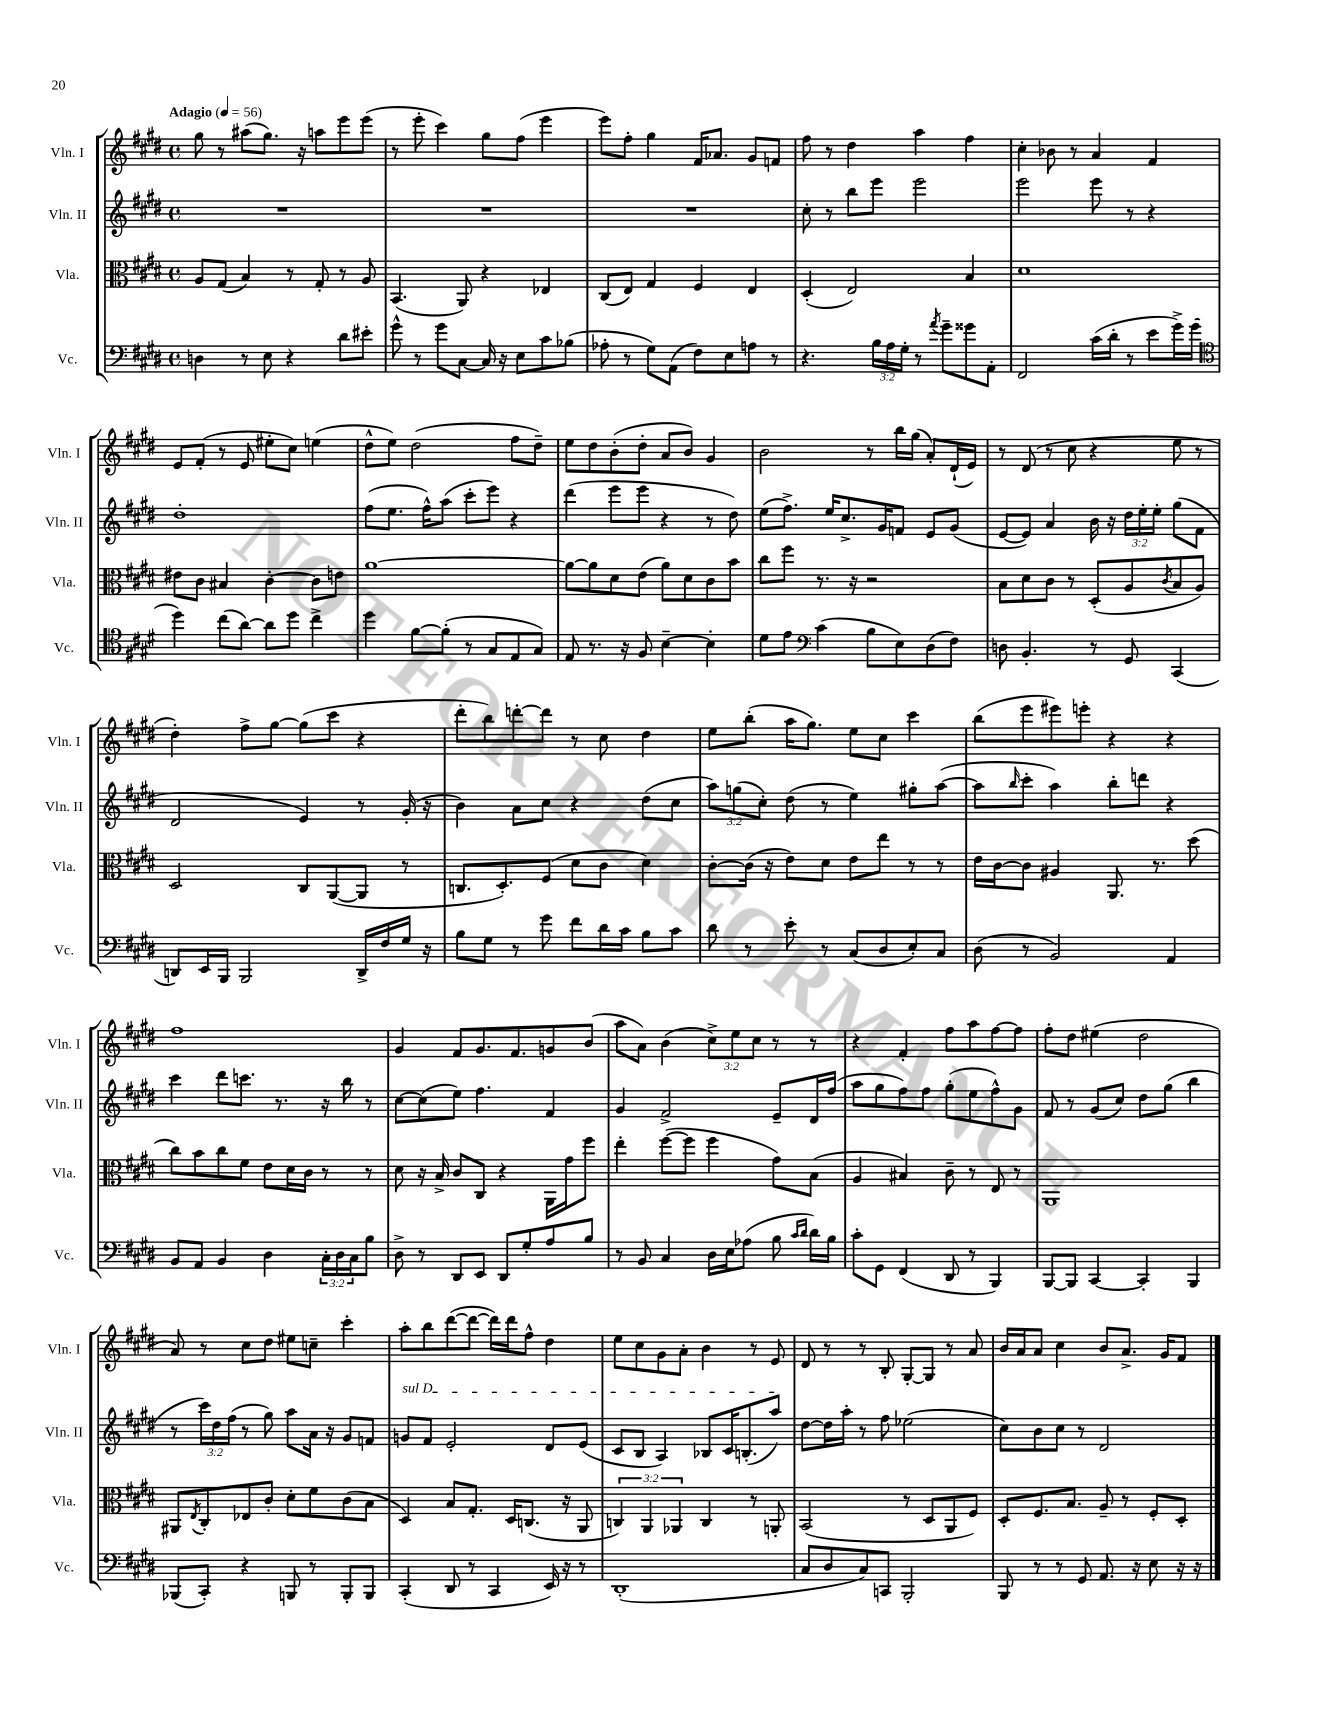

**kern	**kern	**kern	**kern
*staff4	*staff3	*staff2	*staff1
*clefF4	*clefC3	*clefG2	*clefG2
*k[f#c#g#d#]	*k[f#c#g#d#]	*k[f#c#g#d#]	*k[f#c#g#d#]
*M4/4	*M4/4	*M4/4	*M4/4
*met(c)	*met(c)	*met(c)	*met(c)
*MM56	*MM56	*MM56	*MM56
4D	8A	1r	8gg#
.	(8G#	.	8r
8r	4B)	.	(8aa#
8E	.	.	8.gg#)
4r	8r	.	.
.	.	.	16r
.	8G#'	.	8aa
8d#	8r	.	8eee
8e#'	8A	.	(8eee
=	=	=	=
8g#^^	(4.BB	1r	8r
8r	.	.	8eee'
8g#	.	.	4ccc#)
[8C#	8AA)	.	.
16C#]	4r	.	8gg#
16r	.	.	.
8E	.	.	(8ff#
8c#	4E-	.	4eee
(8B-	.	.	.
=	=	=	=
8A-'	(8C#	1r	8eee)
8r	8E)	.	8ff#'
8G#)	4G#	.	4gg#
(8AA	.	.	.
8F#)	4F#	.	16f#
.	.	.	8.a-
8E	.	.	.
8A	4E	.	8g#
8r	.	.	8f
=	=	=	=
4.r	(4D#'	8cc#'	8ff#
.	.	8r	8r
.	2E)	8bb	4dd#
24B	.	8eee	.
24A	.	.	.
24G#'	.	.	.
8r	.	2eee	4aa
8qa	.	.	.
8g#~	.	.	.
8g##	4B	.	4ff#
8AA'	.	.	.
=	=	=	=
2FF#	1d#	2eee	4cc#'
.	.	.	8b-
.	.	.	8r
(16c#	.	8eee	4a
16d#'	.	.	.
8r	.	8r	.
8e	.	4r	4f#
16g#^)	.	.	.
(16g#	.	.	.
=	=	=	=
*clefC4	*	*	*
4dd#)	8e#	1dd#'	8e
.	8c#	.	(8f#'
(8cc#	4B#	.	8r
[8a)	.	.	8e
8a]	[4c#'	.	8ee#'
8dd#	.	.	8cc#)
4cc#^	8c#]	.	(4ee
.	8e	.	.
=	=	=	=
4dd#	[1a	(8ff#	8dd#^^
.	.	8.ee	8ee)
[8f#	.	.	(2dd#
.	.	16ff#^^)	.
(8f#']	.	(8aa	.
8r	.	8ccc#'	.
8G#	.	8eee)	.
8E	.	4r	8ff#
8G#)	.	.	8dd#~)
=	=	=	=
8E	8a_	(4ddd#	8ee
8.r	8a]	.	8dd#
.	8d#	8eee	(8b'
16r	.	.	.
8F#	(8e	8eee	8dd#'
[4B~	8a)	4r	8a
.	8d#	.	8b)
4B']	8c#	8r	4g#
.	8b	8dd#)	.
=	=	=	=
8d#	8cc#	(8ee	2b
8e	8ff#	8.ff#^)	.
*clefF4	*	*	*
(4c#	8.r	.	.
.	.	16ee	.
.	.	8.cc#^	.
.	16r	.	.
8B	2r	.	8r
.	.	16g#	.
8E)	.	8f	16bb
.	.	.	(16gg#
(8D#	.	8e	8a')
8F#)	.	(8g#	(16d#`
.	.	.	16e)
=	=	=	=
8D	8B	[8e	8r
4.BB'	8d#	8e])	(8d#
.	8c#	4a	8r
.	8r	.	8cc#
8r	(8D#'	16b	4r
.	.	16r	.
8GG#	8A	24dd#	.
.	.	24ee'	.
.	.	24ee'	.
.	8qc#	.	.
(4CC#	8B	(8gg#	8ee
.	8A)	8f#	8r
=	=	=	=
8DD)	2D#	2d#	4dd#')
16EE	.	.	.
16BBB	.	.	.
2BBB	.	.	8ff#^
.	.	.	[8gg#
.	8C#	4e)	(8gg#]
.	([8AA	.	8ccc#
16DD^	8AA]	8r	4r
16F#	.	.	.
16G#	8r	(16g#'	.
16r	.	16r	.
=	=	=	=
8B	8.C	4b)	8ddd#'
8G#	.	.	8bb)
.	8.D#')	.	.
8r	.	8a	[8ddd'
8g#	(8F#	8cc#	8ddd]
8f#	8d#	4r	8r
16d#	8c#	.	8cc#
16c#	.	.	.
8B	4d#)	(8dd#	4dd#
8c#	.	8cc#	.
=	=	=	=
8d#	[8c#'	12aa)	8ee
.	.	(12gg	.
8r	(16c#]	.	(8bb'
.	.	12cc#')	.
.	16r	.	.
8e'	8e)	(8dd#	16aa
.	.	.	8.gg#)
8r	8d#	8r	.
(8C#	8e	4ee)	8ee
8D#	8ee	.	8cc#
8E')	8r	8gg#'	4ccc#
8C#	8r	([8aa	.
=	=	=	=
(8D#	16e	8aa]	(8bb
.	[16c#	.	.
.	.	16qqbb	.
8r	8c#]	8ccc#'	8eee
2BB)	4A#	4aa)	8eee#)
.	.	.	8eee'
.	8.AA	8bb'	4r
.	.	8ddd	.
.	8.r	.	.
4AA	.	4r	4r
.	(8dd#	.	.
=	=	=	=
8BB	8cc#)	4ccc#	1ff#
8AA	8b	.	.
4BB	8cc#	8ddd#	.
.	8f#	8.ccc	.
4D#	8e	.	.
.	.	8.r	.
.	16d#	.	.
.	16c#	.	.
24C#'	8r	16r	.
24D#	.	.	.
.	.	16bb	.
24C#	.	.	.
8B	8r	8r	.
=	=	=	=
8D#^	8d#	[8cc#	4g#
8r	16r	(8cc#]	.
.	16B^	.	.
8DD#	8c#	8ee)	8f#
8EE	8C#	4.ff#	8.g#
8DD#	4r	.	.
.	.	.	8.f#
8G#'	.	.	.
8A	16AA	4f#	8g
.	16g#	.	.
8B	8ff#	.	(8b
=	=	=	=
8r	4ee'	4g#	8aa
8BB	.	.	8a)
4C#	([8ff#	2f#^	(4b
.	8ff#]	.	.
16D#	4ff#	.	12cc#^)
16E	.	.	.
.	.	.	12ee
(8A-	.	.	.
.	.	.	12cc#
8B	8g#)	8e~	8r
16qqc#	.	.	.
16qqd#	.	.	.
16d#)	(8B	16d#	8r
16B	.	(16ff#	.
=	=	=	=
8c#'	4A	8aa	4r
8GG#	.	8gg#	.
(4FF#	4B#)	8ff#)	4f#'
.	.	8ff#	.
8DD#	8c#~	(8gg#'	8ff#
8r	8r	8ee	8aa
4BBB)	8E	8ff#^^)	[8ff#
.	8r	8g#	8ff#]
=	=	=	=
[8BBB	1AA	8f#	8ff#'
8BBB]	.	8r	8dd#
[4CC#	.	(8g#	(4ee#
.	.	8cc#)	.
4CC#']	.	8dd#	2dd#
.	.	(8gg#	.
4BBB	.	4bb	.
=	=	=	=
(8BBB-	8AA#	8r	8a)
.	8qE	.	.
8CC#')	8C#'	24ccc#)	8r
.	.	24dd#	.
.	.	(24ff#	.
4r	8E-	8r	8cc#
.	8c#'	8gg#)	8dd#
8BBB	8d#'	8aa	8ee#
8r	8f#	16a	8cc~
.	.	16r	.
8BBB'	(8c#	8g#	4ccc#'
8BBB	8B	8f	.
=	=	=	=
(4CC#'	4D#)	8g	8aa'
.	.	8f#	8bb
8DD#	8B	2e'	([8ddd#
8r	8.G#'	.	8ddd#_
4CC#	.	.	16ddd#])
.	16D#	.	16ddd#
.	(8.C	.	8ff#^^
16EE)	.	8d#	4dd#
16r	16r	.	.
8r	8AA	(8e	.
=	=	=	=
(1DD#'	6C)	8c#	8ee
.	.	8B	8cc#
.	6AA	.	.
.	.	4A)	8g#
.	6AA-	.	.
.	.	.	8a'
.	4C	8B-	4b
.	.	16c#	.
.	.	(8.B'	.
.	8r	.	8r
.	8AA'	8aa)	8e
=	=	=	=
8C#	(2BB	[8dd#	8d#
8D#	.	16dd#]	8r
.	.	16aa'	.
8C#)	.	8r	8r
8CC	.	8ff#	8B'
2BBB'	8r	(2ee-	[8G#'
.	8D#	.	8G#]
.	8AA	.	8r
.	8F#)	.	8a
=	=	=	=
8BBB	8D#'	8cc#)	16b
.	.	.	16a
8r	8.F#	8b	8a
8r	.	8cc#	4cc#
.	8.B	.	.
8GG#	.	8r	.
8.AA	8A~	2d#	8b
.	8r	.	8.a^
16r	.	.	.
8E	8F#'	.	.
.	.	.	16g#
16r	8D#'	.	8f#
16r	.	.	.
==	==	==	==
*-	*-	*-	*-
